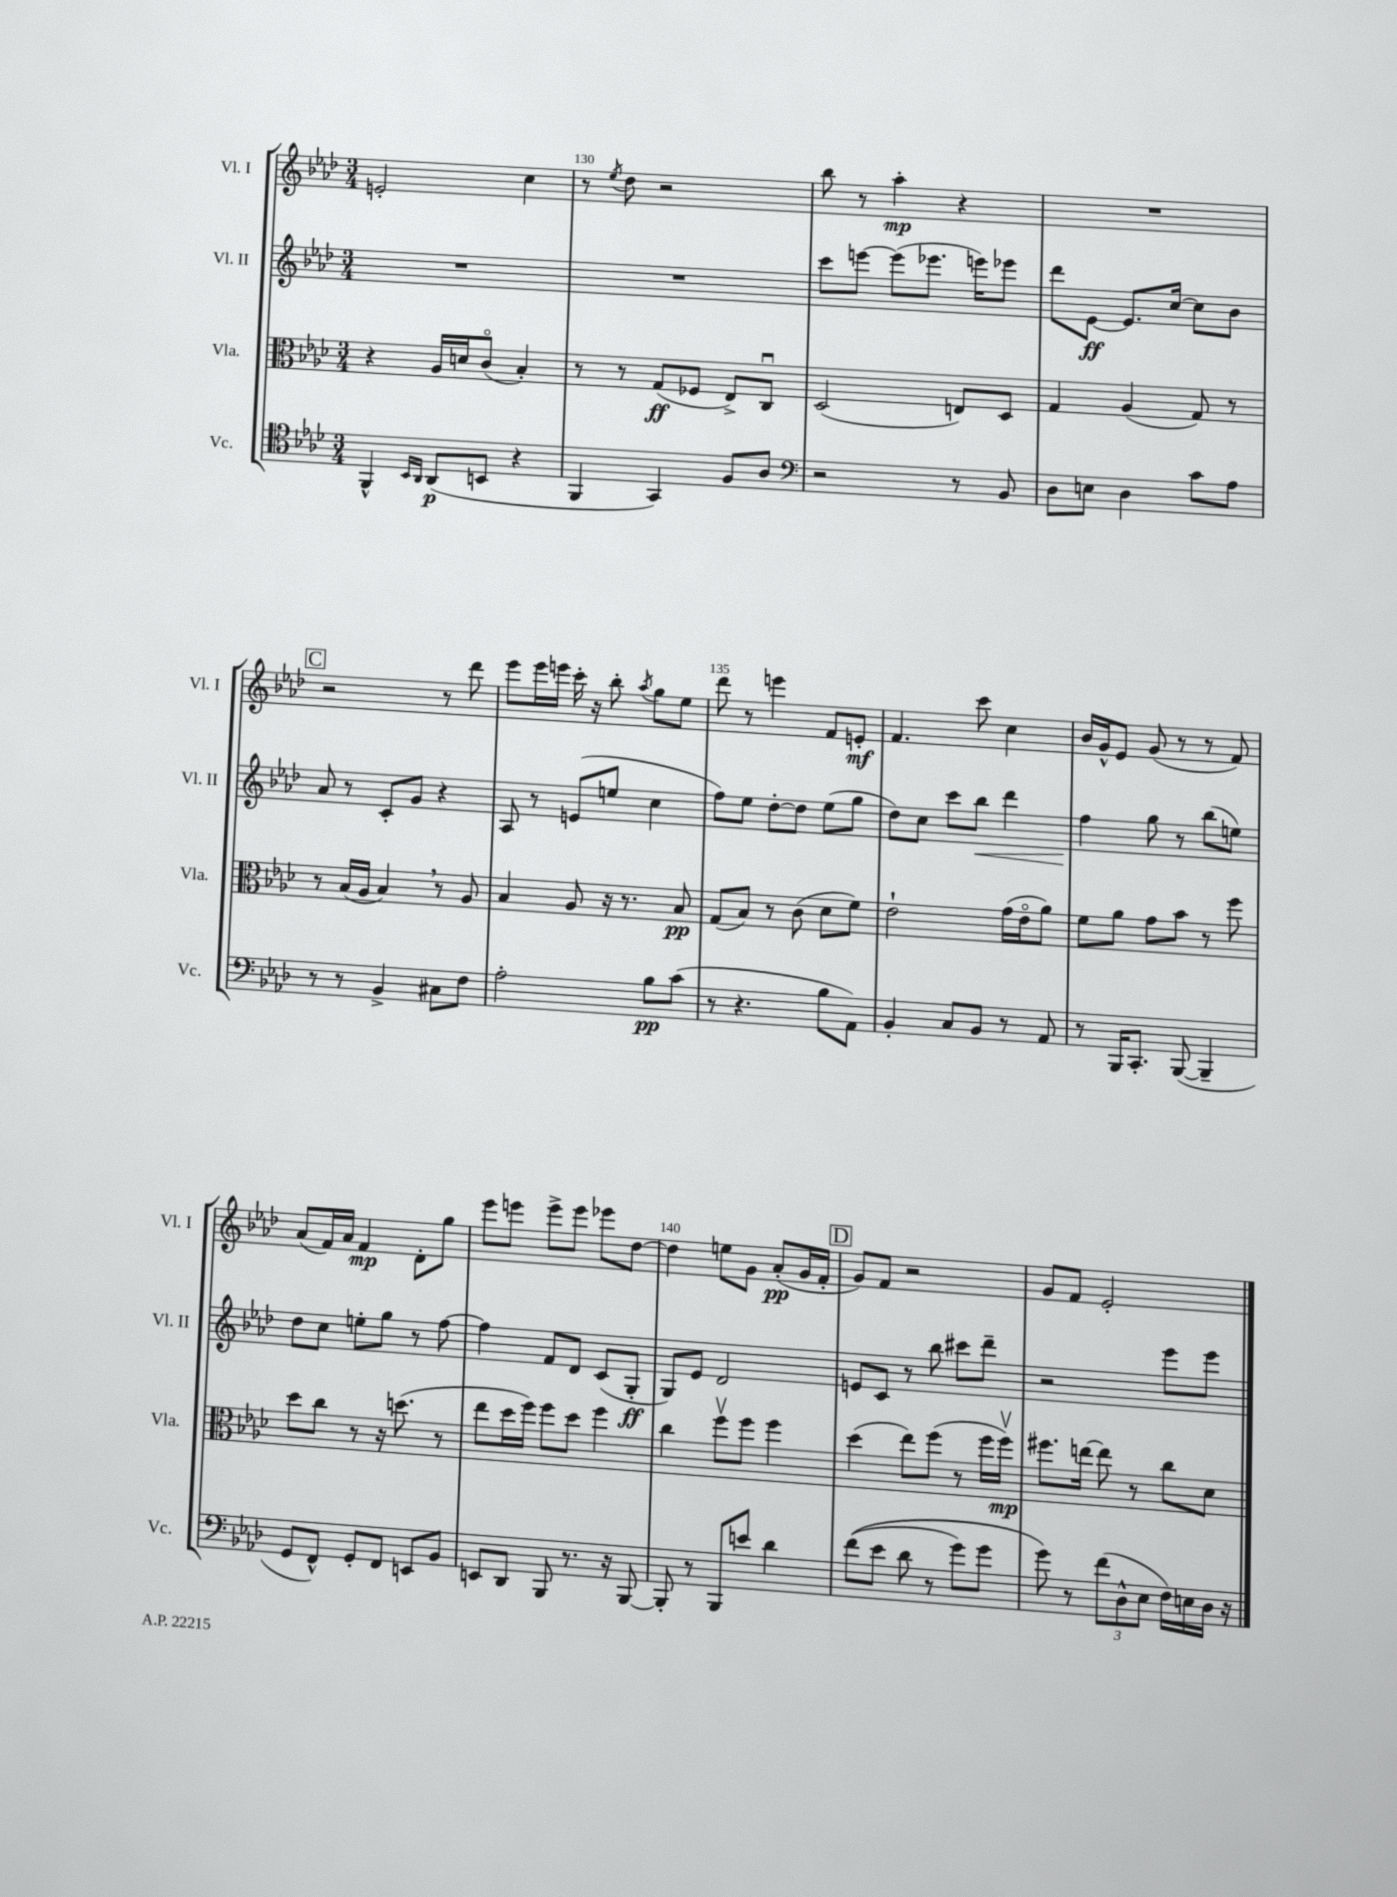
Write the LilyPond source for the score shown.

<<
\new StaffGroup <<
\new Staff = "s0" \with { instrumentName = "Vl. I" shortInstrumentName = "Vl. I" } {
    \clef treble \key aes \major \numericTimeSignature \time 3/4
    \autoBeamOff e'2-. c''4 |
    r8 \acciaccatura { ees''8 } des''8 r2 |
    bes''8 r8 aes''4-.\mp r4 |
    R2. |
    \mark \markup { \box "C" } r2 r8 des'''8 |
    ees'''8[ ees'''16 e'''16] c'''16-. r16 bes''8-. \acciaccatura { aes''8 } g''8[ ees''8] |
    des'''8 r8 e'''4 f'8[ e'8]-.\mf |
    f'4. c'''8 c''4 |
    bes'16[ g'16-^ ees'8] g'8( r8 r8 f'8) |
    aes'8[( f'16) aes'16] f'4\mp des'8[-. g''8] |
    ees'''8[ e'''8] e'''8[-> e'''8] ees'''8[ des''8]~ |
    des''4 e''8[ g'8] aes'8[-.\pp( g'16 f'16]-. |
    \mark \markup { \box "D" } g'8[) f'8] r2 |
    g'8[ f'8] ees'2-. \bar "|." |
}
\new Staff = "s1" \with { instrumentName = "Vl. II" shortInstrumentName = "Vl. II" } {
    \clef treble \key aes \major \numericTimeSignature \time 3/4
    \autoBeamOff R2. |
    R2. |
    c'''8[ e'''8]~ e'''8[( ees'''8.] e'''16[) ees'''8] |
    des'''8[ ees'8]~\ff ees'8.[ c''16]~ c''8[ bes'8] |
    \mark \markup { \box "C" } aes'8 r8 c'8[-. g'8] r4 |
    aes8 r8 e'8[( e''8] c''4 |
    f''8[) ees''8] des''8[~-. des''8] ees''8[( g''8] |
    des''8[) c''8] c'''8[ bes''8]\< des'''4 |
    f''4\! g''8 r8 bes''8[( e''8]) |
    des''8[ c''8] e''8[-. g''8] r8 f''8~ |
    f''4 f'8[ des'8] c'8[( g8]-.\ff |
    g8[) ees'8] des'2 |
    \mark \markup { \box "D" } e'8[ c'8] r8 bes''8 cis'''8[ des'''8]-- |
    r2 ees'''8[ ees'''8] \bar "|." |
}
\new Staff = "s2" \with { instrumentName = "Vla." shortInstrumentName = "Vla." } {
    \clef alto \key aes \major \numericTimeSignature \time 3/4
    \autoBeamOff r4 aes16[ d'16 c'8]\flageolet( bes4-.) |
    r8 r8 g8[\ff( fes8] ees8[->) c8]\downbow |
    des2( e8[) des8] |
    g4 aes4( g8) r8 |
    \mark \markup { \box "C" } r8 bes16[( aes16] bes4) \breathe r8 aes8 |
    bes4 aes8 r16 r8. bes8\pp |
    g8[( bes8]) r8 c'8( des'8[ f'8]) |
    ees'2-! g'16[( ees'16\flageolet aes'8]) |
    f'8[ aes'8] g'8[ bes'8] r8 f''8 |
    des''8[ c''8] r8 r16 d''8.( r8 |
    ees''8[ des''16 f''16]) f''8[ des''8] f''4 |
    c''4 f''8[\upbow f''8] f''4 |
    \mark \markup { \box "D" } des''4( ees''8[) f''8]( r8 f''16[ f''16]\upbow\mp) |
    fis''8.[ e''16]~ e''8 r8 c''8[ des'8] \bar "|." |
}
\new Staff = "s3" \with { instrumentName = "Vc." shortInstrumentName = "Vc." } {
    \clef tenor \key aes \major \numericTimeSignature \time 3/4
    \autoBeamOff f,4-^ \grace { bes,16[ aes,16] } aes,8[\p( b,8] r4 |
    f,4 g,4) f8[ aes8] |
    \clef bass r2 r8 bes,8 |
    des8[ e8] des4 c'8[ aes8] |
    \mark \markup { \box "C" } r8 r8 bes,4-> cis8[ f8] |
    aes2-. bes8[\pp c'8]( |
    r8 r4. bes8[ aes,8]) |
    bes,4-. c8[ bes,8] r8 aes,8 |
    r8 bes,,16[ c,8.]-. bes,,8~( bes,,4-- |
    g,8[ f,8]-^) g,8[-. f,8] e,8[ bes,8] |
    e,8[ des,8] bes,,8 r8. r16 bes,,8~ |
    bes,,8-. r8 bes,,8[ e'8] des'4 |
    \mark \markup { \box "D" } f'8[(\( ees'8] des'8 r8 g'8[) g'8] |
    g'8\) r8 \tuplet 3/2 { f'8[( des8-^ ees8] } f16[) e16 des16] r16 \bar "|." |
}
>>
>>
\layout { \context { \Score currentBarNumber = #129 \override BarNumber.break-visibility = ##(#f #t #t) barNumberVisibility = #(every-nth-bar-number-visible 5) } }
